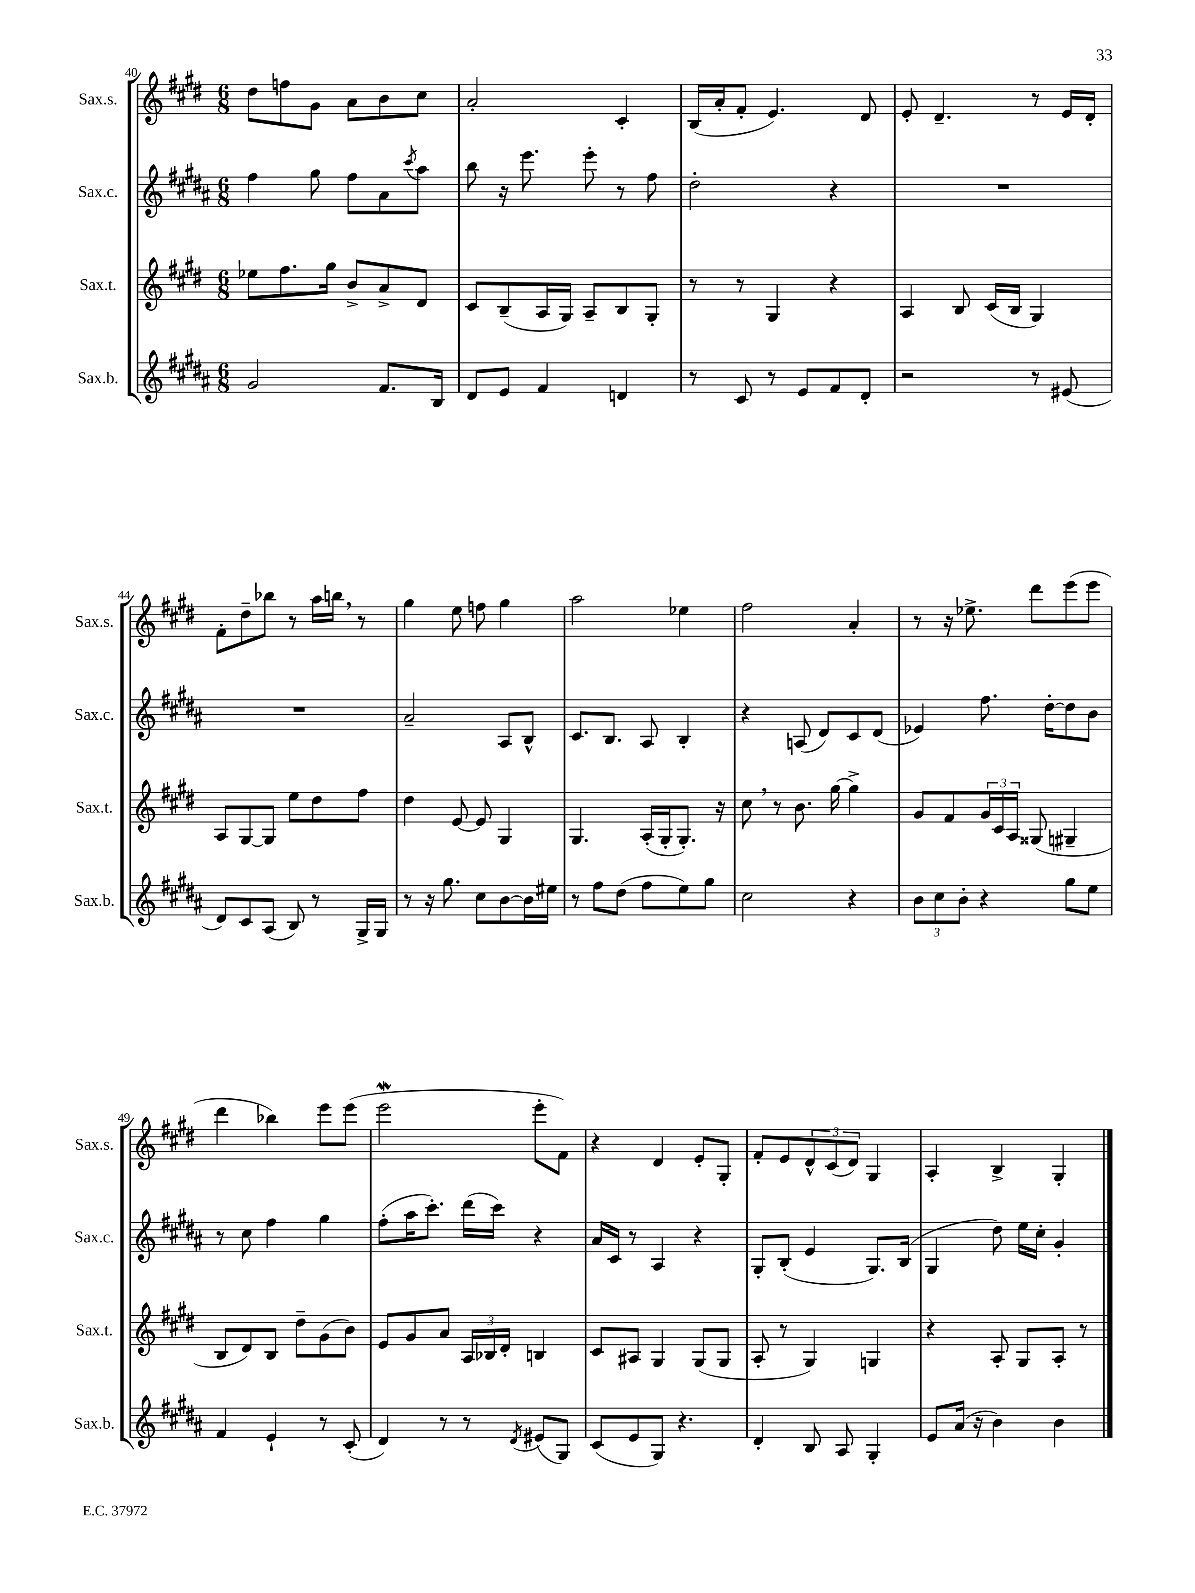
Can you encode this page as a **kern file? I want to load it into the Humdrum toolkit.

**kern	**kern	**kern	**kern
*staff4	*staff3	*staff2	*staff1
*clefG2	*clefG2	*clefG2	*clefG2
*k[f#c#g#d#a#]	*k[f#c#g#d#]	*k[f#c#g#d#a#]	*k[f#c#g#d#]
*M6/8	*M6/8	*M6/8	*M6/8
2g#	8ee-	4ff#	8dd#
.	8.ff#	.	8ff
.	.	8gg#	8g#
.	16gg#	.	.
.	8b^	8ff#	8a
8.f#	8a^	8a#	8b
.	.	8qccc#	.
.	8d#	8aa#	8cc#
16B	.	.	.
=	=	=	=
8d#	8c#	8bb	2a'
8e	(8B~	16r	.
.	.	8.eee	.
4f#	16A	.	.
.	16G#)	.	.
.	8A~	8eee'	.
4d	8B	8r	4c#'
.	8G#'	8ff#	.
=	=	=	=
8r	8r	2dd#'	(16B
.	.	.	16a'
8c#	8r	.	8f#'
8r	4G#	.	4.e)
8e	.	.	.
8f#	4r	4r	.
8d#'	.	.	8d#
=	=	=	=
2r	4A	2.r	8e'
.	.	.	4.d#~
.	8B	.	.
.	(16c#	.	.
.	16B	.	.
8r	4G#)	.	8r
(8e#	.	.	16e
.	.	.	16d#'
=	=	=	=
8d#)	8A	2.r	8f#'
8c#	[8G#	.	8dd#~
(8A#	8G#]	.	8bb-
8B)	8ee	.	8r
8r	8dd#	.	16aa
.	.	.	16bb
16G#^	8ff#	.	8r
16G#	.	.	.
=	=	=	=
8r	4dd#	2a#~	4gg#
16r	.	.	.
8.gg#	.	.	.
.	[8e	.	8ee
8cc#	8e]	.	8ff
[8b	4G#	8A#	4gg#
16b]	.	8B^^	.
16ee#	.	.	.
=	=	=	=
8r	4.G#	8.c#	2aa
8ff#	.	.	.
.	.	8.B	.
(8dd#	.	.	.
8ff#	(16A'	8A#	.
.	16G#'	.	.
8ee)	8.G#')	4B'	4ee-
8gg#	.	.	.
.	16r	.	.
=	=	=	=
2cc#	8cc#	4r	2ff#
.	8r	.	.
.	8.b	(8A	.
.	.	8d#)	.
.	[16gg#	.	.
4r	4gg#^]	8c#	4a'
.	.	(8d#	.
=	=	=	=
12b	8g#	4e-)	8r
12cc#	.	.	.
.	8f#	.	16r
12b'	.	.	.
.	.	.	8.ee-^
4r	24g#	8.ff#	.
.	24c#	.	.
.	24A	.	.
.	(8G##	.	8ddd#
.	.	[16dd#'	.
8gg#	4G#~	8dd#]	(8eee
8ee	.	8b	8eee
=	=	=	=
4f#	8B	8r	4ddd#
.	8d#)	8cc#	.
4e`	8B	4ff#	4bb-)
.	8dd#~	.	.
8r	(8g#	4gg#	8eee
(8c#'	8b)	.	(8eee
=	=	=	=
4d#)	8e	(8ff#'	2eee
.	8g#	16aa#	.
.	.	8.ccc#')	.
8r	8a	.	.
8r	24A	(16ddd#	.
.	24B-	.	.
.	.	16ccc#)	.
.	24d#'	.	.
8qd#	.	.	.
(8e#	4B	4r	8eee'
8G#)	.	.	8f#)
=	=	=	=
(8c#	8c#	16a#	4r
.	.	16c#	.
8e	8A#	8r	.
8G#)	4G#	4A#	4d#
4.r	.	.	.
.	(8G#	4r	8e'
.	8G#	.	8G#'
=	=	=	=
4d#'	8A'	8G#'	8f#'
.	8r	(8B'	8e
8B	4G#)	4e	12d#^^
.	.	.	(12c#
8A#	.	.	.
.	.	.	12d#)
4G#'	4G	8.G#)	4G#
.	.	(16B	.
=	=	=	=
8e	4r	4G#	4A'
(16a#	.	.	.
16r	.	.	.
4b)	8A'	8dd#)	4B^
.	8G#	16ee	.
.	.	16cc#'	.
4b	8A'	4g#'	4G#'
.	8r	.	.
==	==	==	==
*-	*-	*-	*-
